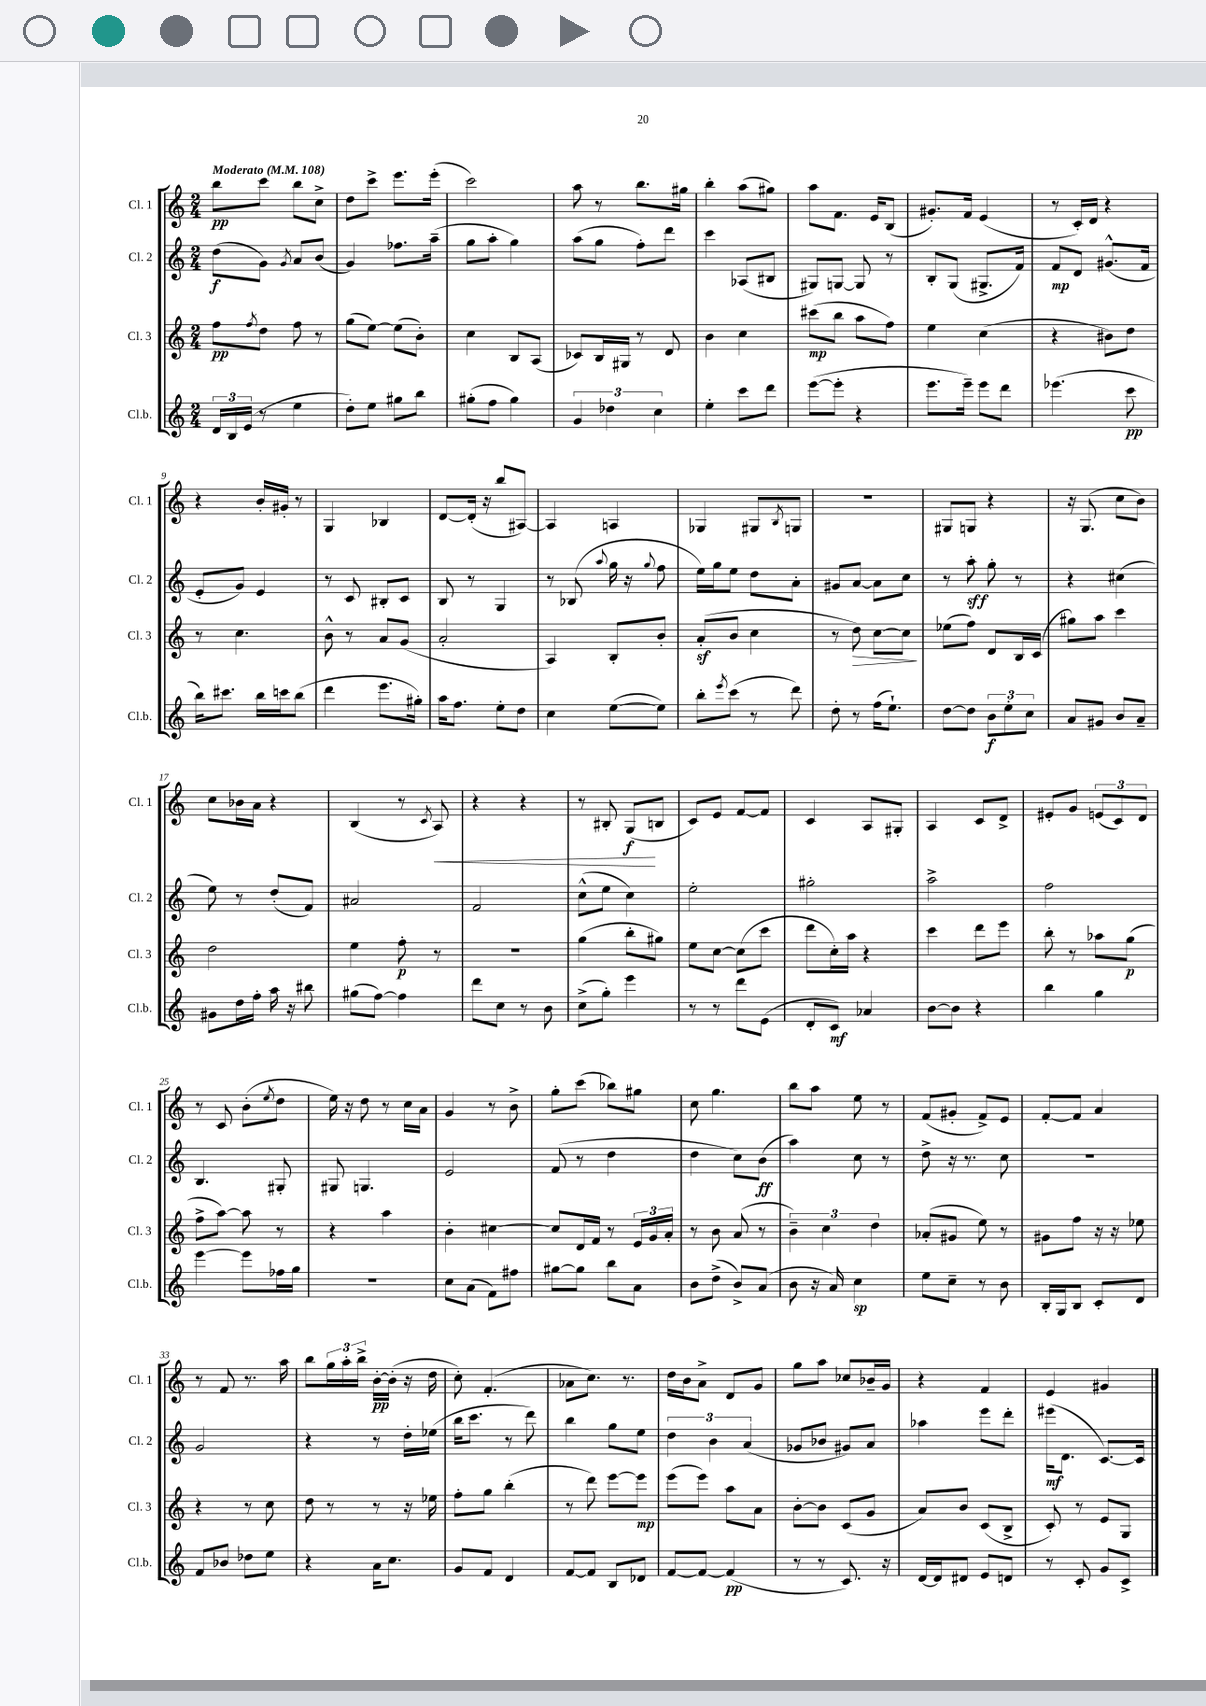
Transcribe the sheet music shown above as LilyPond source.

<<
\new StaffGroup <<
\new Staff = "s0" \with { instrumentName = "Cl. 1" shortInstrumentName = "Cl. 1" } {
    \clef treble \key c \major \numericTimeSignature \time 2/4 \tempo "Moderato" 4 = 108
    b''8\pp c'''8 b''8 c''8-> |
    d''8 c'''8-> e'''8. e'''16-.( |
    c'''2) |
    a''8 r8 b''8. gis''16 |
    b''4-. a''8( gis''8) |
    a''8 f'8. e'16 b8( |
    gis'8.-.) f'16 e'4( |
    r8 c'16-.) d'16 r4 |
    r4 b'16-. gis'16-. r8 |
    g4 bes4 |
    d'8~ d'16-.( r16 b''8 ais8~) |
    ais4 a4 |
    ges4 gis8 \acciaccatura { b8 } g8 |
    r2 |
    gis8 g8 r4 |
    r16 g8.( c''8 b'8) |
    c''8 bes'16 a'16 r4 |
    b4( r8 \acciaccatura { c'8 } a8\<) |
    r4 r4 |
    r8 bis8-. g8\f\!( b8 |
    c'8) e'8 f'8~ f'8 |
    c'4 a8 gis8-. |
    a4 c'8 d'8-> |
    eis'8-. g'8 \tuplet 3/2 { e'8( c'8) d'8 } |
    r8 c'8 b'8-.( \acciaccatura { e''8 } d''8 |
    e''16) r16 d''8 r8 c''16 a'16 |
    g'4 r8 b'8-> |
    g''8-. c'''8( bes''8) gis''8 |
    c''8 g''4. |
    b''8 a''8 e''8 r8 |
    f'8( gis'8-. f'8->) e'8 |
    f'8~-. f'8 a'4 |
    r8 f'8 r8. a''16 |
    b''8 \tuplet 3/2 { g''16 a''16-. b''16-> } b'16~-.\pp b'16-.( r16 d''16 |
    c''8-.) f'4.-.( |
    aes'8 c''8.) r8. |
    d''16 b'16 a'8-> d'8 g'8 |
    g''8 a''8 ces''8 bes'16-- g'16 |
    r4 f'4 |
    e'4 gis'4 \bar "|." |
}
\new Staff = "s1" \with { instrumentName = "Cl. 2" shortInstrumentName = "Cl. 2" } {
    \clef treble \key c \major \numericTimeSignature \time 2/4
    d''8\f( g'8) \acciaccatura { g'8 } a'8 b'8( |
    g'4) fes''8. a''16--( |
    g''8 a''8-. g''4) |
    a''8( g''8 f''8-.) d'''8 |
    c'''4 aes8( bis8 |
    gis8) g8~ g8 r8 |
    b8-. g8( gis8.-> f'16) |
    f'8\mp d'8 gis'8.-^( f'16 |
    e'8-. g'8) e'4 |
    r8 c'8 bis8-. c'8 |
    b8 r8 g4 |
    r8 bes8( \appoggiatura { a''8 } g''16 r16 \appoggiatura { g''8 } f''8 |
    e''16) g''16 e''8 d''8 a'8-. |
    gis'8 a'8~ a'8 c''8 |
    r8 a''8-.\sff g''8-. r8 |
    r4 cis''4( |
    e''8) r8 d''8-.( f'8) |
    ais'2 |
    f'2 |
    c''8-^( e''8 c''4) |
    e''2-. |
    gis''2-. |
    a''2-> |
    f''2 |
    b4. gis8-. |
    gis8 g4. |
    e'2 |
    f'8( r8 d''4 |
    d''4 c''8) b'8\ff( |
    a''4) c''8 r8 |
    d''8-> r16 r8. c''8 |
    R2 |
    g'2 |
    r4 r8 d''16-. ees''16( |
    b''16 c'''8. r8 d'''8) |
    b''4 g''8 e''8 |
    \tuplet 3/2 { d''4 b'4 a'4( } |
    ges'8 bes'8 gis'8) a'8 |
    aes''4 e'''8 d'''8-. |
    eis'''16\mf( d'8. c'8.~) c'16 \bar "|." |
}
\new Staff = "s2" \with { instrumentName = "Cl. 3" shortInstrumentName = "Cl. 3" } {
    \clef treble \key c \major \numericTimeSignature \time 2/4
    f''8\pp \acciaccatura { f''8 } d''8 f''8 r8 |
    g''8( e''8~) e''8( b'8-.) |
    c''4 b8 a8( |
    ces'8) b16 gis16 r8 d'8 |
    b'4 c''4 |
    cis'''8\mp( b''8 a''8 f''8) |
    e''4 c''4( |
    r4 bis'8) d''8 |
    r8 c''4. |
    b'8-^ r8 a'8 g'8( |
    a'2-. |
    a4) b8-. b'8-. |
    a'8-.\sf( b'8 c''4 |
    r8 d''8\>) c''8~ c''8\! |
    ees''8( f''8) d'8 b16 c'16( |
    gis''8) a''8 c'''4 |
    d''2 |
    e''4 f''8-.\p r8 |
    r2 |
    g''4( b''8-. gis''8) |
    e''8 c''8~ c''8( c'''8 |
    d'''8 c''16-.) a''16 r4 |
    c'''4 d'''8 e'''8 |
    b''8-. r8 aes''8 g''8\p( |
    f''8-> a''8~) a''8 r8 |
    r4 a''4 |
    b'4-. cis''4~ |
    cis''8 d'16 f'16 r8 \tuplet 3/2 { e'16 g'16 a'16-. } |
    r8 b'8 a'8( r8 |
    \tuplet 3/2 { b'4--) c''4 d''4 } |
    aes'8-.( gis'8 e''8) r8 |
    gis'8 f''8 r16 r16 ees''8 |
    r4 r8 c''8 |
    d''8 r8 r8 r16 ees''16 |
    f''8-. g''8 b''4-.( |
    r8 d'''8) e'''8~ e'''8\mp |
    e'''8( e'''8) a''8 a'8 |
    b'8~-. b'8 c'8( g'8 |
    a'8) b'8 c'8( b8-> |
    c'8-.) r8 e'8 g8 \bar "|." |
}
\new Staff = "s3" \with { instrumentName = "Cl.b." shortInstrumentName = "Cl.b." } {
    \clef treble \key c \major \numericTimeSignature \time 2/4
    \tuplet 3/2 { d'16 b16 e'16( } r8 e''4 |
    d''8-.) e''8 gis''8 b''8 |
    gis''8-.( f''8 gis''4) |
    \tuplet 3/2 { g'4 des''4 c''4 } |
    e''4-. c'''8 d'''8 |
    e'''8~( e'''8-. r4 |
    e'''8. e'''16--) e'''8 d'''8 |
    ees'''4.( c'''8\pp |
    b''16) cis'''8. b''16 c'''16 b''8( |
    d'''4 e'''8. gis''16-.) |
    a''16 f''8. e''8-. d''8 |
    c''4 e''8~( e''8) |
    b''8-. \acciaccatura { e'''8 } c'''8( r8 d'''8) |
    d''8-. r8 f''16( e''8.-!) |
    d''8~ d''8 \tuplet 3/2 { b'8\f e''8-. c''8 } |
    a'8 gis'8 b'8 a'8-- |
    gis'8 d''16 f''16-. a''16 r16 bis''8 |
    gis''8( f''8~) f''4 |
    d'''8 c''8 r8 b'8 |
    c''8->( g''8-.) e'''4 |
    r8 r8 d'''8 e'8( |
    d'8-. c'8\mf) aes'4 |
    b'8~ b'8 r4 |
    b''4 g''4 |
    e'''4~ e'''8 fes''16 g''16 |
    r2 |
    c''8 a'8( f'8) fis''8 |
    gis''8~ gis''8 b''8 a'8 |
    b'8 d''8->( b'8->) a'8( |
    b'8 r16 a'16) c''4\sp |
    e''8 c''8-- r8 b'8 |
    b16-. g16 b8 c'8-. d'8 |
    f'8 bes'8 des''8 e''8 |
    r4 a'16 c''8. |
    g'8 f'8 d'4 |
    f'8~ f'8 b8 des'8 |
    f'8~ f'8~ f'4\pp( |
    r8 r8 c'8.) r16 |
    d'16~ d'16 dis'8 e'8 d'8 |
    r8 c'8-. g'8 c'8-> \bar "|." |
}
>>
>>
